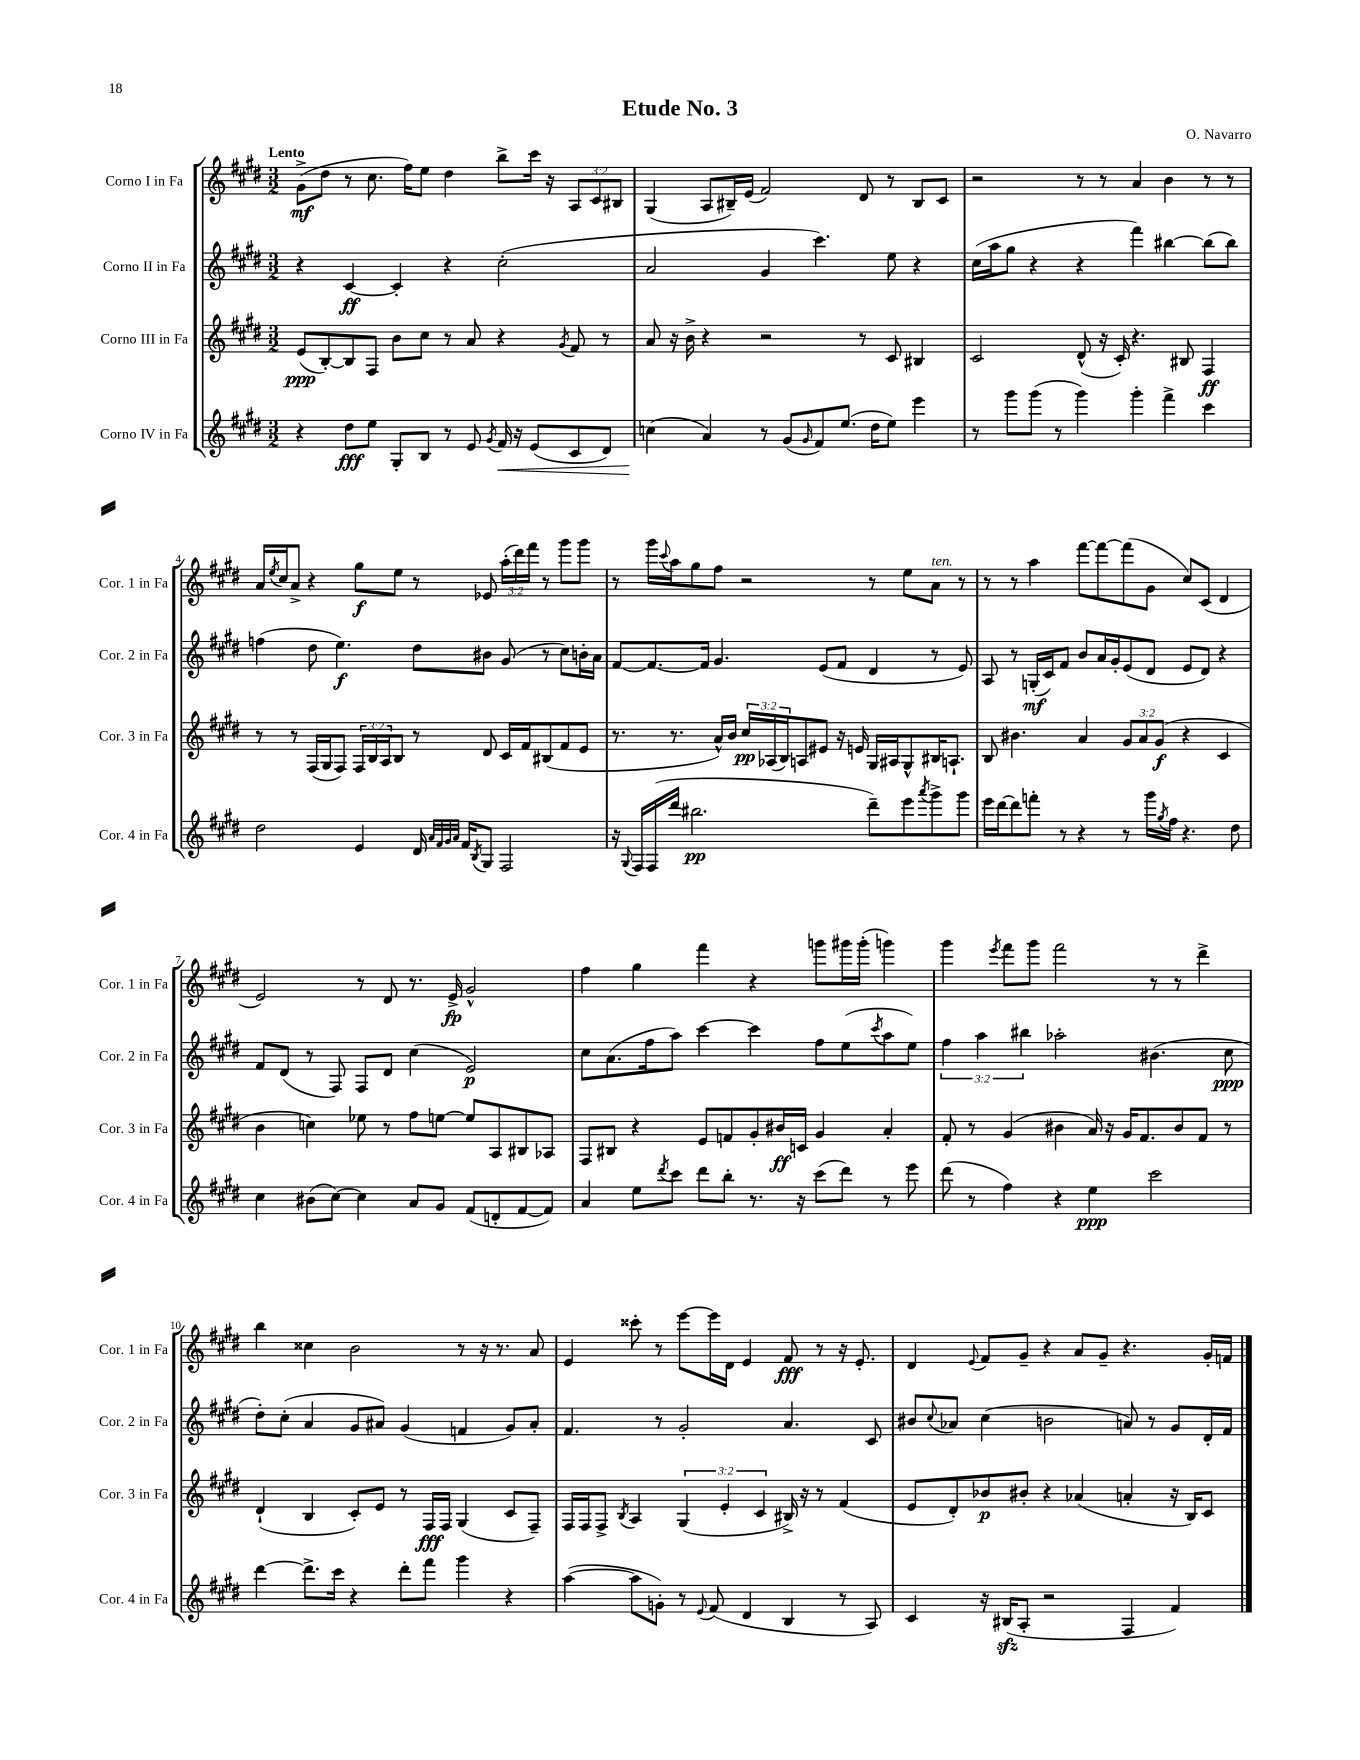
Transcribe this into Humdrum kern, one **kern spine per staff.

**kern	**kern	**kern	**kern
*staff4	*staff3	*staff2	*staff1
*clefG2	*clefG2	*clefG2	*clefG2
*k[f#c#g#d#]	*k[f#c#g#d#]	*k[f#c#g#d#]	*k[f#c#g#d#]
*M3/2	*M3/2	*M3/2	*M3/2
4r	(8e/L	4r	(8g#^\L
.	[8B'/)	.	8dd#\J
8dd#\L	8B/]	[4c#/	8r
8ee\J	8F#/J	.	8.cc#\
8G#'/L	8b\L	4c#'/]	.
.	.	.	16ff#\LK)
8B/J	8cc#\J	.	8ee\J
8r	8r	4r	4dd#\
8e/	8a/	.	.
8qg#/	.	.	.
16f#/	4r	(2cc#'\	8bb^\L
16r	.	.	.
(8e/L	.	.	16ccc#\Jk
.	.	.	16r
.	8qg#/	.	.
8c#/	8f#/	.	12A/L
.	.	.	12c#/
8d#/J)	8r	.	.
.	.	.	12B#/J
=	=	=	=
(4cc\	8a/	2a/	(4G#/
.	16r	.	.
.	16b^\	.	.
4a/)	4r	.	8A/L
.	.	.	16B#~/L)
.	.	.	(16e/JJ
8r	2r	4g#/	2f#/)
(8g#/L	.	.	.
16qqg#/	.	.	.
8f#/)	.	4.ccc#\)	.
(8.ee/J	.	.	.
.	8r	.	8d#/
16dd#\LK	.	.	.
8ee\J)	8c#/	8ee\	8r
4eee\	4B#/	4r	8B#/L
.	.	.	8c#/J
=	=	=	=
8r	2c#/	(16cc#\LL	2r
.	.	16aa\J	.
8ggg#\L	.	8gg#\J	.
(8ggg#\J	.	4r	.
8r	.	.	.
4ggg#\)	(8d#^^/	4r	8r
.	16r	.	8r
.	16c#'/)	.	.
4ggg#'\	4.r	4fff#\)	4a/
4fff#^\	.	[4bb#\	4b\
.	8B#/	.	.
4ccc#\	4F#/	(8bb#\]L	8r
.	.	8bb#\J)	8r
=	=	=	=
2dd#\	8r	(4ff\	16a/LL
.	.	.	8qee/
.	.	.	16cc#/J
.	8r	.	8a^/J
.	(16F#/LL	8dd#\	4r
.	16G#/J	.	.
.	8F#/J)	4.ee\)	.
4e/	24F#/LL	.	8gg#\L
.	24B/	.	.
.	24A/J	.	.
.	8B/J	.	8ee\J
16d#/	8r	8dd#\L	8r
32qqa/LLL	.	.	.
32qqf#/	.	.	.
32qqg#/	.	.	.
32qqa/JJJ	.	.	.
16f#/LK	.	.	.
8qB/	.	.	.
8G#/J	8d#/	8b#\J	8e-/
2F#/	16c#/LL	(8g#/	(24aa'\LL
.	.	.	24ddd#\)
.	16f#/J	.	.
.	.	.	24fff#\JJ
.	(8B#/	8r	8r
.	8f#/	8cc#\L)	8ggg#\L
.	8e/J	16b'\L	8ggg#\J
.	.	16a\JJ	.
=	=	=	=
16r	8.r	[8f#/L	8r
8qqG#/	.	.	.
16F#/LL	.	.	.
(16F#/	.	8.f#/_	16ggg#\LL
.	.	.	8qqccc#/
16ddd#/JJ	8.r	.	16aa\J
2.bb#\	.	.	8gg#\
.	.	16f#/]Jk	.
.	16a^^/LL)	4.g#/	8ff#\J
.	16b/JJ	.	.
.	24cc#/LL	.	2r
.	(24A-/	.	.
.	24B/J)	.	.
.	8A/	.	.
.	8e#/J	(8e/L	.
.	16r	8f#/J	.
.	16e/	.	.
8ddd#~\L)	16G#/LL	4d#/	8r
.	16A#/J	.	.
8eee\	8G#^^/	.	8ee\L
8qaaa/	.	.	.
8ggg#^\	16B#/K	8r	8a\J
.	8.A`/J	.	.
8ggg#\J	.	8e/)	8r
=	=	=	=
16eee\LL	8B/	8A/	8r
[16ddd#\J	.	.	.
8ddd#\]	4.b#\	8r	8r
8fff'\J	.	(16G'/LL	4aa\
.	.	16c#/J)	.
8r	.	8f#/J	.
4r	4a/	8b/L	[8fff#\L
.	.	16a/L	8fff#\_
.	.	16g#'/J	.
8r	12g#/L	(8e/	(8fff#\]
.	12a/	.	.
16ggg#\LL	.	8d#/J	8g#\J
.	(12g#/J	.	.
8qgg#/	.	.	.
16ff#\JJ	.	.	.
4.r	4r	8e/L	8cc#/L)
.	.	8d#/J)	(8c#/J
.	4c#/	4r	4d#/
8dd#\	.	.	.
=	=	=	=
4cc#\	4b\	8f#/L	2e/)
.	.	(8d#/J	.
(8b#\L	4cc\)	8r	.
[8cc#\J)	.	8F#/)	.
4cc#\]	8ee-\	8F#/L	8r
.	8r	8d#/J	8d#/
8a/L	8ff#\L	(4cc#\	8.r
8g#/J	[8ee\J	.	.
.	.	.	16e^/
(8f#/L	8ee/]L	2e/)	2g#^^/
8d'/	8A/	.	.
[8f#/	8B#/	.	.
8f#/]J)	8A-/J	.	.
=	=	=	=
4a/	8F#/L	8cc#\L	4ff#\
.	8B#/J	(8.a\	.
8ee\L	4r	.	4gg#\
.	.	16ff#\k	.
8qddd#/	.	.	.
8ccc#\J	.	8aa\J)	.
8ddd#\L	8e/L	[4ccc#\	4fff#\
8bb'\J	8f/	.	.
8.r	8g#'/	4ccc#\]	4r
.	16b#/L	.	.
16r	16c/JJ	.	.
(8ccc#\L	4g#/	8ff#\L	8ggg\L
8ddd#\J)	.	(8ee\	16ggg#\L
.	.	.	(16ggg#'\JJ
.	.	8qccc#/	.
8r	4a'/	8aa\	4ggg\)
8eee\	.	8ee\J)	.
=	=	=	=
(8ddd#\	8f#'/	6ff#\	4ggg#\
8r	8r	.	.
.	.	6aa\	.
.	.	.	8qeee/
4ff#\)	(4g#/	.	8fff#\L
.	.	6bb#\	.
.	.	.	8ggg#\J
4r	4b#\	2aa-'\	2fff#\
4ee\	16a/)	.	.
.	16r	.	.
.	16g#/LK	.	.
.	8.f#/	.	.
2ccc#\	.	(4.b#\	8r
.	8b#/	.	8r
.	8f#/J	.	4ddd#^\
.	8r	8cc#\	.
=	=	=	=
[4ddd#\	(4d#`/	8dd#'\L)	4bb\
.	.	(8cc#'\J	.
8.ddd#^\]L	4B/	4a/	4cc##\
16ccc#\Jk	.	.	.
4r	8c#'/L)	8g#/L	2b\
.	8e/J	8a#/J)	.
8ddd#'\L	8r	(4g#/	.
8fff#\J	16F#/LL	.	.
.	16F#/JJ	.	.
4ggg#\	(4G#/	4f/	8r
.	.	.	16r
.	.	.	8.r
4r	8c#/L	8g#/L)	.
.	8F#~/J)	8a#'/J	8a/
=	=	=	=
([4aa\	16F#/LL	4.f#/	4e/
.	16F#/J	.	.
.	8F#^/J	.	.
.	8qB/	.	.
8aa\]L	4A/	.	8ccc##'\
8g'\J)	.	8r	8r
8r	(6G#/	2g#'/	[8eee\L
8qqe/	.	.	.
(8f#/	.	.	16eee\]L
.	6e'/	.	.
.	.	.	16d#\JJ
4d#/	.	.	4e/
.	6c#/	.	.
4B/	16B#^/)	4.a/	8f#/
.	16r	.	.
.	8r	.	8r
8r	(4f#/	.	16r
.	.	.	8.e'/
8A/)	.	8c#/	.
=	=	=	=
4c#/	8e/L	8b#/L	4d#/
.	.	8qqcc#/	.
.	8d#'/)	8a-/J	.
.	.	.	8qqe/
16r	8b-/	(4cc#\	8f#/L
(16B#/LK	.	.	.
8A'/J	8b#'/J	.	8g#~/J
2r	4r	2b\	4r
.	(4a-/	.	8a/L
.	.	.	8g#~/J
4F#/	4a'/	8a/)	4.r
.	.	8r	.
4f#/)	16r	8g#/L	.
.	16B/LK)	.	.
.	8c#/J	16d#'/L	16g#'/LL
.	.	16f#/JJ	16f/JJ
==	==	==	==
*-	*-	*-	*-
